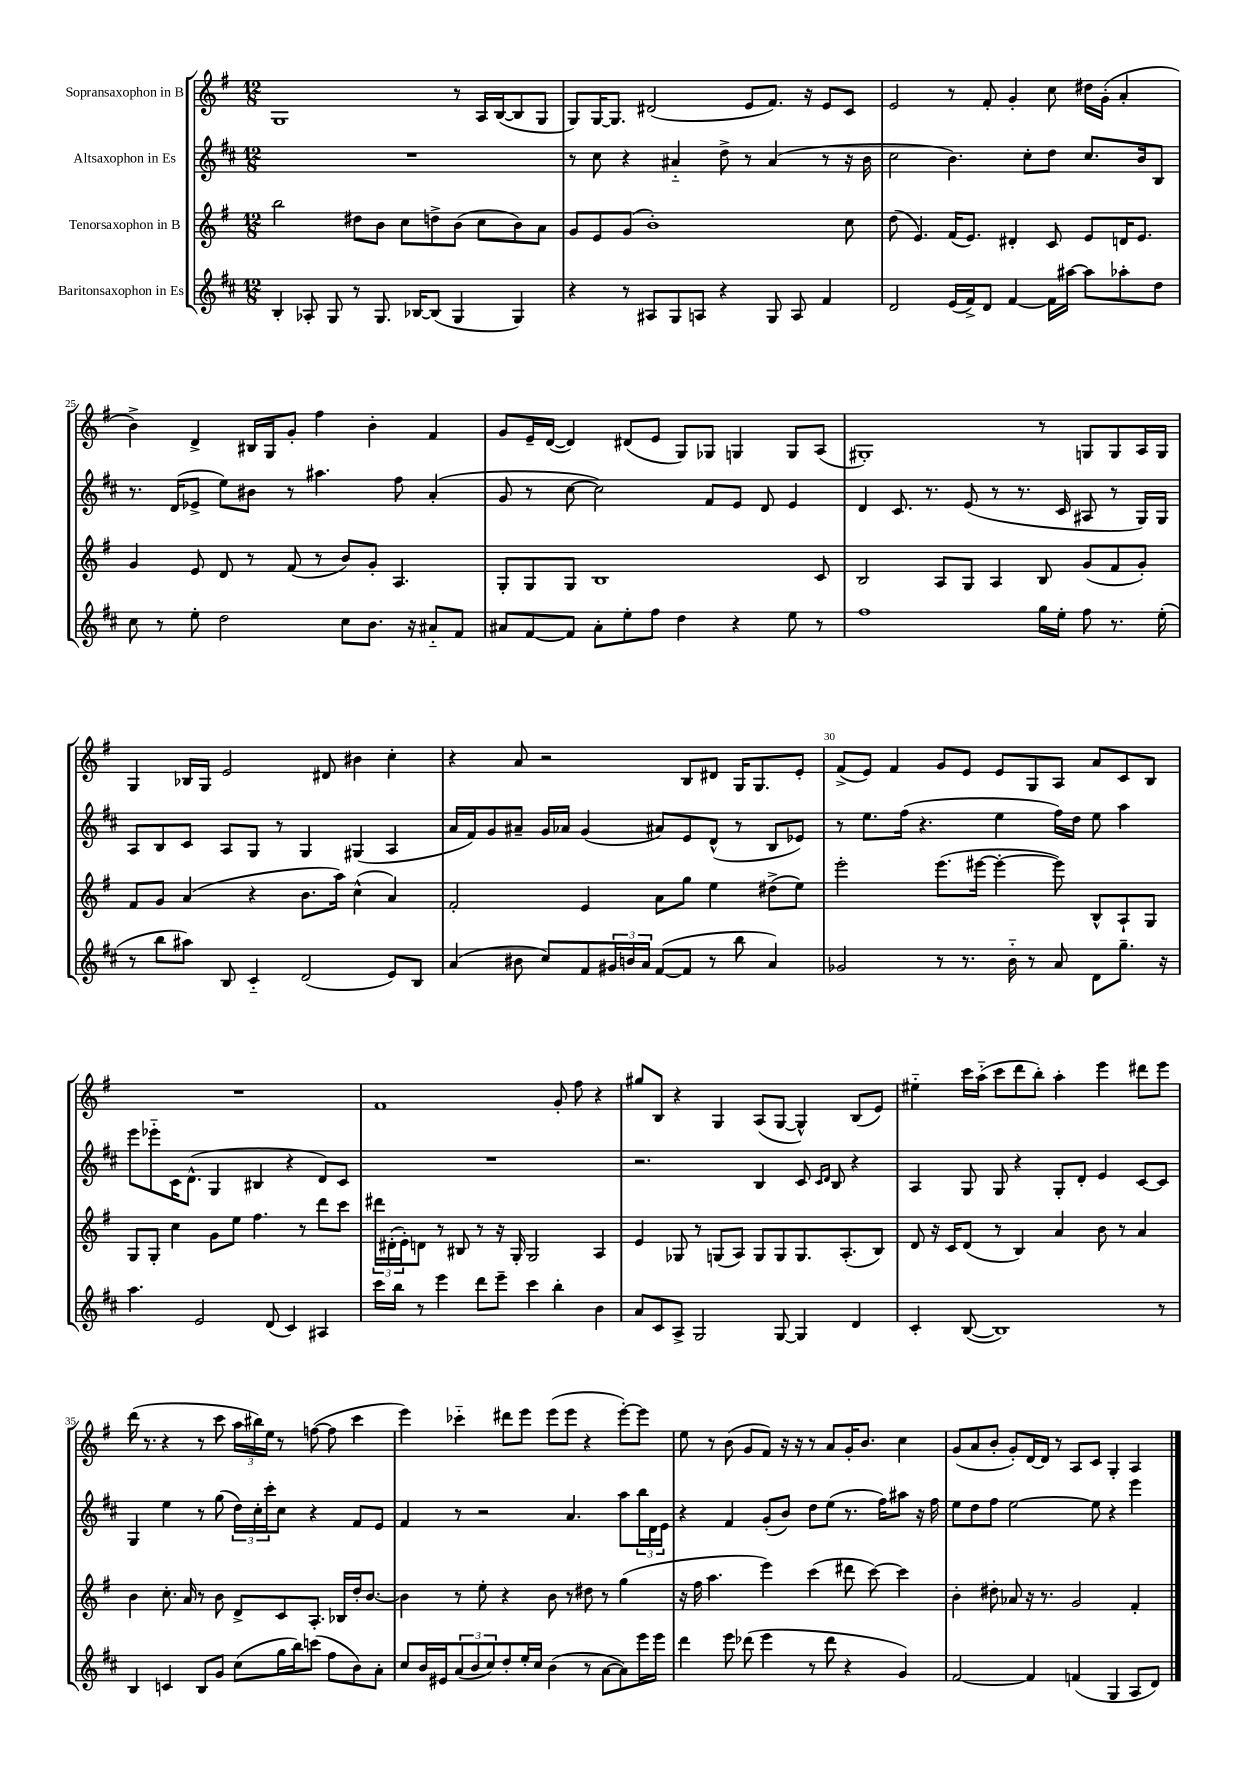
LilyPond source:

<<
\new StaffGroup <<
\new Staff = "s0" \with { instrumentName = "Sopransaxophon in B" } {
    \clef treble \key g \major \numericTimeSignature \time 12/8
    g1 r8 a16 b16~( b8 g8 |
    g8) g16~ g8. dis'2( e'8 fis'8.) r16 e'8 c'8 |
    e'2 r8 fis'8-. g'4-. c''8 dis''16 g'16-.( a'4-. |
    b'4->) d'4-> bis16 g16 g'8-. fis''4 b'4-. fis'4 |
    g'8 e'16-- d'16~( d'4) dis'8( e'8 g8) ges8 g4 g8 a8( |
    gis1-.) r8 g8 g8 a16 g16 |
    g4 bes16 g16 e'2 dis'8 bis'4 c''4-. |
    r4 a'8 r2 b8 dis'8 g16 g8. e'8-. |
    fis'8->( e'8) fis'4 g'8 e'8 e'8 g8 a8 a'8 c'8 b8 |
    R1. |
    fis'1 g'8-. fis''8 r4 |
    gis''8 b8 r4 g4 a8( g8~ g4-^) b8( e'8) |
    eis''4-_ c'''16 a''16-_( c'''8 d'''8 b''8-.) a''4-. e'''4 dis'''8 e'''8 |
    d'''16( r8. r4 r8 c'''8 \tuplet 3/2 { a''16 bis''16) e''16 } r8 f''8~( f''8 c'''4 |
    e'''4) ces'''4-_ dis'''8 e'''8 e'''8( e'''8 r4 e'''8~-.) e'''8 |
    e''8 r8 b'8( g'8 fis'8) r16 r16 r8 a'8 g'16-. b'8. c''4 |
    g'8( a'8 b'8-. g'8-.) d'16~ d'16 r8 a8 c'8 g4-. a4 \bar "|." |
}
\new Staff = "s1" \with { instrumentName = "Altsaxophon in Es" } {
    \clef treble \key d \major \numericTimeSignature \time 12/8
    R1. |
    r8 cis''8 r4 ais'4-_ d''8-> r8 ais'4( r8 r16 b'16 |
    cis''2 b'4.) cis''8-. d''8 cis''8. b'16 b8 |
    r8. d'16( ees'8-> e''8) bis'8 r8 ais''4. fis''8 a'4-.( |
    g'8 r8 cis''8~ cis''2) fis'8 e'8 d'8 e'4 |
    d'4 cis'8. r8. e'8( r8 r8. cis'16 ais8 r8 g16) g16 |
    a8 b8 cis'8 a8 g8 r8 g4 gis4( a4 |
    a'16 fis'16) g'8 ais'8-- g'16 aes'16 g'4( ais'8) e'8 d'8-^( r8 b8 ees'8) |
    r8 e''8. fis''16( r4. e''4 fis''16) d''16 e''8 a''4 |
    e'''8 ees'''8-_ cis'16 d'8.-^( g4 bis4 r4 d'8) cis'8 |
    R1. |
    r2. b4 cis'8 \grace { cis'16 d'16 } b8 r4 |
    a4 g8 g8 r4 g8-. d'8-. e'4 cis'8~ cis'8 |
    g4 e''4 r8 g''8( \tuplet 3/2 { d''16) cis''16-. cis'''16-. } cis''8 r4 fis'8 e'8 |
    fis'4 r8 r2 a'4. a''8 \tuplet 3/2 { b''16 d'16 e'16 } |
    r4 fis'4 g'8-.( b'8) d''8 e''8( r8. fis''16) ais''8 r16 fis''16 |
    e''8 d''8 fis''8 e''2~ e''8 r4 e'''4 \bar "|." |
}
\new Staff = "s2" \with { instrumentName = "Tenorsaxophon in B" } {
    \clef treble \key g \major \numericTimeSignature \time 12/8
    b''2 dis''8 b'8 c''8 d''8-> b'8( c''8 b'8) a'8 |
    g'8 e'8 g'8( b'1-.) c''8 |
    d''8( e'4.) fis'16( e'8.) dis'4-. c'8 e'8 d'16 e'8. |
    g'4 e'8 d'8 r8 fis'8( r8 b'8) g'8-. a4. |
    g8-. g8 g8 b1 c'8 |
    b2 a8 g8 a4 b8 g'8( fis'8 g'8-.) |
    fis'8 g'8 a'4( r4 b'8. a''16) c''4-^( a'4) |
    fis'2-. e'4 a'8 g''8 e''4 dis''8->( e''8) |
    e'''2-. e'''8.( eis'''16~ eis'''4~-. eis'''8) b8-^ a8-! g8 |
    g8 g8-. c''4 g'8 e''8 fis''4. r8 d'''8 c'''8 |
    \tuplet 3/2 { dis'''16 dis'16-.( e'16-.) } d'8 r8 bis8 r8 r16 g16-. g2 a4 |
    e'4 ges8 r8 g8( a8) g8 g8 g8. a8.-.( b8) |
    d'8 r16 c'16 d'8( r8 b4) a'4 b'8 r8 a'4 |
    b'4 c''8.-. a'16 r8 b'8 d'8-> c'8 a8.-. bes16 d''16-. b'8.~ |
    b'4 r8 e''8-. r4 b'8 r8 dis''8 r8 g''4( |
    r16 fis''16 a''4. e'''4) c'''4( dis'''8 c'''8~) c'''4 |
    b'4-. dis''8-. aes'8 r16 r8. g'2 fis'4-. \bar "|." |
}
\new Staff = "s3" \with { instrumentName = "Baritonsaxophon in Es" } {
    \clef treble \key d \major \numericTimeSignature \time 12/8
    b4-. aes8-. g8 r8 g8. bes16~ bes8( g4 g4) |
    r4 r8 ais8 g8 a8 r4 g8 a8 fis'4 |
    d'2 e'16( fis'16->) d'8 fis'4~ fis'16 ais''16~ ais''8 aes''8-. d''8 |
    cis''8 r8 e''8-. d''2 cis''8 b'8. r16 ais'8-_ fis'8 |
    ais'8 fis'8~ fis'8 ais'8-. e''8-. fis''8 d''4 r4 e''8 r8 |
    fis''1 g''16 e''16-. fis''8 r8. e''16-.( |
    r8 b''8 ais''8) b8 cis'4-_ d'2( e'8) b8 |
    a'4( bis'8 cis''8) fis'8 \tuplet 3/2 { gis'16 b'16 a'16 } fis'8~( fis'8 r8 b''8 a'4) |
    ges'2 r8 r8. b'16-_ r8 a'8 d'8 g''8.-- r16 |
    a''4. e'2 d'8( cis'4) ais4 |
    cis'''16 b''16 r8 e'''4 d'''8 e'''8-- cis'''4 b''4-. b'4 |
    a'8 cis'8 a8-> g2 g8~ g4 d'4 |
    cis'4-. b8~( b1) r8 |
    b4 c'4 b8 g'8 cis''8( g''16 b''16) c'''8( fis''8 b'8) a'8-. |
    cis''8 b'16 eis'16 \tuplet 3/2 { a'8( b'8 cis''8) } d''8-. e''16-. cis''16 b'4( r8 a'8~ a'8) e'''16 e'''16 |
    d'''4 e'''8 des'''8( e'''4 r8 des'''8 r4 g'4) |
    fis'2~ fis'4 f'4( g4 a8 d'8) \bar "|." |
}
>>
>>
\layout { \context { \Score currentBarNumber = #22 \override BarNumber.break-visibility = ##(#f #t #t) barNumberVisibility = #(every-nth-bar-number-visible 5) } }
